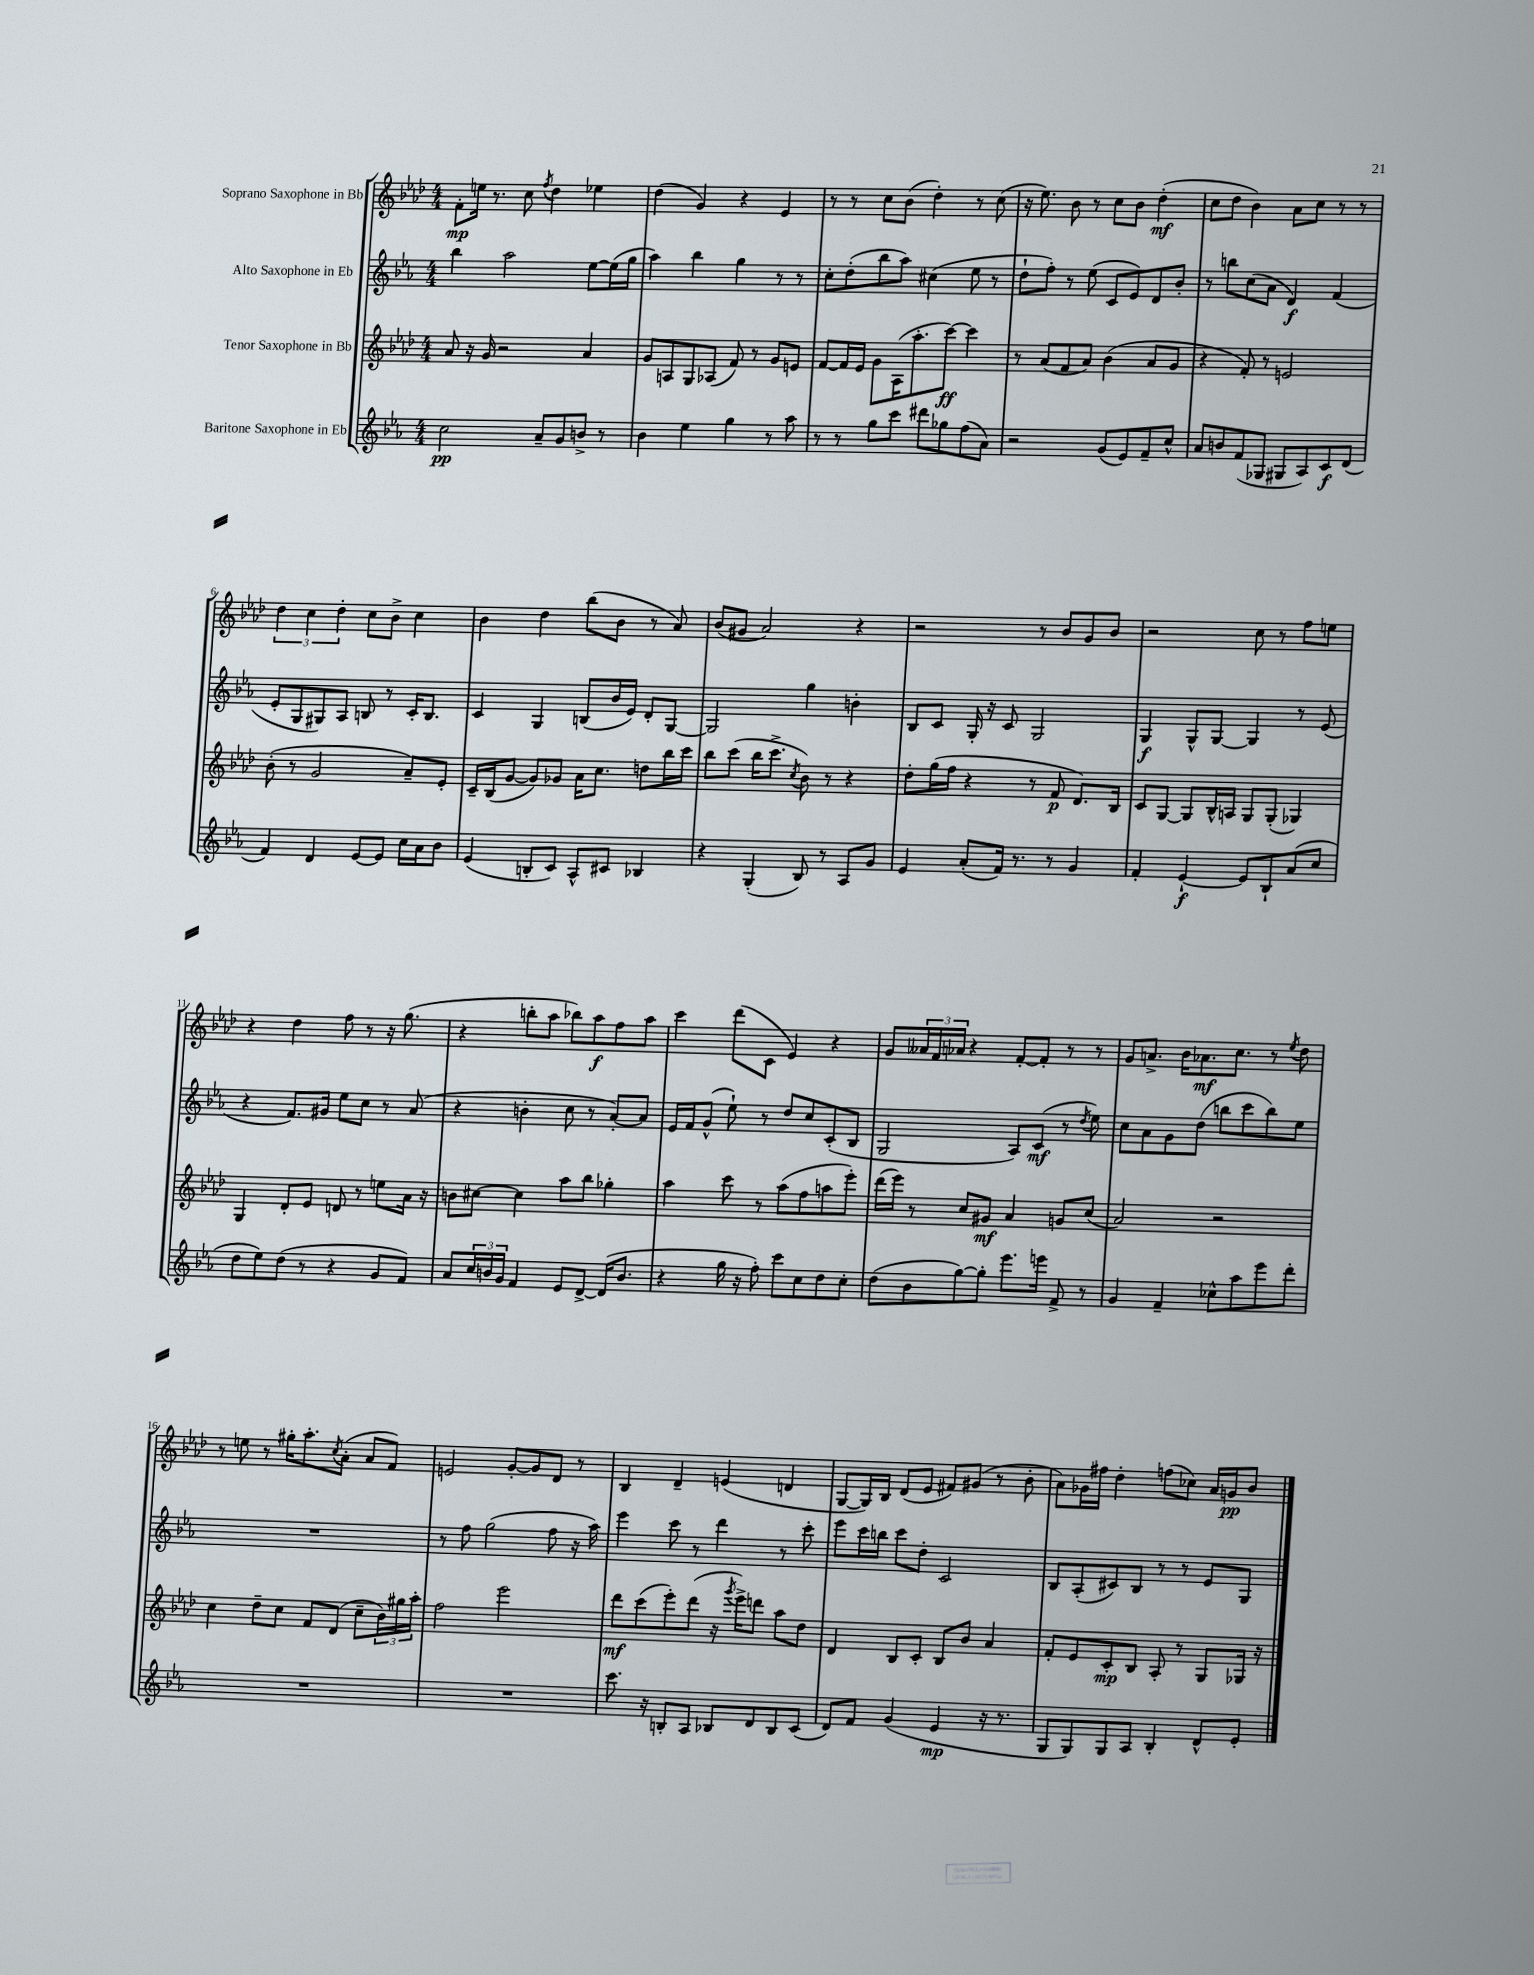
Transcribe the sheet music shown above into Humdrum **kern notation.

**kern	**kern	**kern	**kern
*staff4	*staff3	*staff2	*staff1
*clefG2	*clefG2	*clefG2	*clefG2
*k[b-e-a-]	*k[b-e-a-d-]	*k[b-e-a-]	*k[b-e-a-d-]
*M4/4	*M4/4	*M4/4	*M4/4
2cc	8a-	4bb-	8f'
.	16r	.	16ee
.	16g	.	8.r
.	2r	2aa-	.
.	.	.	8cc
.	.	.	8qff
8a-~	.	.	4dd-
8g	.	.	.
8b^	4a-	[8ee-	4ee-
8r	.	(16ee-]	.
.	.	16gg	.
=	=	=	=
4b-	8g	4aa-)	(4dd-
.	8A	.	.
4ee-	8G	4bb-	4g)
.	(8A-	.	.
4gg	8f)	4gg	4r
.	8r	.	.
8r	8g	8r	4e-
8aa-	8e	8r	.
=	=	=	=
8r	[8f	8cc'	8r
8r	16f]	(8dd'	8r
.	16e-	.	.
8gg	8g	8bb-	8cc
8ccc	(16A-	8aa-)	(8b-
.	8.aa-'	.	.
8ddd#	.	(4cc#	4dd-')
8gg-	[8ccc)	.	.
(8ff	4ccc]	8ee-	8r
8a-)	.	8r	(8cc
=	=	=	=
2r	8r	8dd`	16r
.	.	.	8.ee-)
.	(8a-	8ff')	.
.	8f	8r	8b-
.	8a-)	(8ee-	8r
(8g	(4b-	8c	8cc
8e-)	.	8e-)	8b-
8f~	8a-	8d	(4dd-'
8cc^^	8g	8b-'	.
=	=	=	=
8a-	4r	8r	8cc
8b	.	8bb	8dd-
(8f	8f')	(8cc	4b-)
8G-	8r	8a-	.
8G#	2e	4d)	8a-
8A-)	.	.	8cc
8c	.	(4f	8r
(8d	.	.	8r
=	=	=	=
4f)	(8b-'	8e-'	6dd-
.	8r	8G	.
.	.	.	6cc
4d	2g	8G#)	.
.	.	.	6dd-'
.	.	8A-	.
[8e-	.	8B	8cc
8e-]	.	8r	8b-^
16cc	8a-~)	16c'	4cc
16a-	.	8.B	.
8b-	8e-'	.	.
=	=	=	=
(4e-	16c~	4c	4b-
.	(16B-	.	.
.	[8g	.	.
8B'	8g])	4G	4dd-
8c)	8g-	.	.
8A-^^	16a-	(8B	(8bb-
.	8.cc	.	.
8c#	.	16b-	8b-
.	.	16e-)	.
4B-	8dd	8d'	8r
.	16bb-	[8G	8a-)
.	16ccc	.	.
=	=	=	=
4r	8bb-	2G]	(8b-
.	(8ccc	.	8g#
(4G'	16bb-	.	2a-)
.	8.ccc^	.	.
.	8qcc	.	.
8B-)	8b-)	4gg	.
8r	8r	.	.
8A-	4r	4b'	4r
8g	.	.	.
=	=	=	=
4e-	8dd-'	8B-	2r
.	(16gg	8c	.
.	16ff	.	.
(8a-'	4r	16G'	.
.	.	16r	.
16f)	.	8c	.
8.r	.	.	.
.	8r	2G	8r
8r	8f	.	8b-
4g	8.d-)	.	8g
.	.	.	8b-
.	16B-	.	.
=	=	=	=
4f'	8c	4G	2r
.	[8G	.	.
[4e-`	8G]	8G^^	.
.	16B-^^	[8G	.
.	16A	.	.
8e-]	8G	4G]	8cc
8B-`	(8G'	.	8r
(8a-	4G-)	8r	8ff
8cc	.	(8e-	8ee
=	=	=	=
8dd	4G	4r	4r
8ee-)	.	.	.
(8dd	8d-'	8.f)	4dd-
8r	8e-	.	.
.	.	16g#	.
4r	8d	8ee-	8ff
.	8r	8cc	8r
8g	8ee	8r	16r
.	.	.	(8.gg
8f)	16a-	(8a-	.
.	16r	.	.
=	=	=	=
8a-	8b	4r	4r
24cc	[8cc#	.	.
24b	.	.	.
24g	.	.	.
4f	4cc#]	4b'	8bb'
.	.	.	8aa-
8e-	8aa-	8cc	8bb-)
[8d^	8bb-	8r	8aa-
(16d]	4gg-'	[8a-')	8ff
8.b	.	.	.
.	.	8a-]	8aa-
=	=	=	=
4r	4aa-	16e-	4ccc
.	.	16f	.
.	.	(8g^^	.
16gg	8ccc	8ee-`)	(8ddd-
16r	.	.	.
8ff')	8r	8r	8c
8ccc	(8aa-	8dd	4e-)
8cc	8ff	8cc	.
8dd	8aa	(8c'	4r
8cc'	8eee-')	8B-	.
=	=	=	=
(8dd	(16ddd-	2G	8g
.	16eee-)	.	.
8b-	8r	.	24a--
.	.	.	24f
.	.	.	24a-
[8gg)	8cc	.	4r
8gg']	8g#	.	.
8.eee-	4a-	8A-)	[8f'
.	.	(8c	8f']
16eee	.	.	.
8f^	8g	8r	8r
.	.	8qdd	.
8r	(8cc	8ee-)	8r
=	=	=	=
4g	2a-)	8cc	8g
.	.	8a-	8.a^
4f~	.	8g	.
.	.	.	16b-
.	.	(8dd	8.a-
8cc-^^	2r	8bb	.
.	.	.	8.cc
8aa-	.	8ccc	.
8eee-	.	8bb)	8r
.	.	.	8qee-
8ddd'	.	8ee-	8dd-
=	=	=	=
1r	4cc	1r	8r
.	.	.	8ee
.	8dd-~	.	8r
.	8cc	.	16gg#'
.	.	.	8.aa-'
.	8f	.	.
.	.	.	8qcc
.	(8d-	.	(8a-'
.	8cc~	.	8a-
.	24b-)	.	8f)
.	24gg#	.	.
.	24aa-'	.	.
=	=	=	=
1r	2ff	8r	2e
.	.	8ff	.
.	.	(2gg	.
.	2eee-	.	[8g'
.	.	.	8g]
.	.	8ff	8d-
.	.	16r	8r
.	.	16aa-)	.
=	=	=	=
8.ccc	8ddd-	4eee-	4B-
.	(8ccc	.	.
16r	.	.	.
8B'	8eee-')	8ccc	4d-~
8A-	(8ddd-	8r	.
8B-	16r	4ddd	(4e
.	8qggg	.	.
.	16eee-^)	.	.
8d	8ddd	.	.
8B-	8aa-	8r	4d
(8c	8dd-	8ccc'	.
=	=	=	=
8d)	4d-	8eee-	[8G
8f	.	16ccc	16G])
.	.	16bb	16B-
(4g	8B-	8ccc	(8d-
.	8c'	8dd'	8e-
4e-	8B-	2c	8f#)
.	8b-	.	(8g#
16r	4a-	.	8r
8.r	.	.	.
.	.	.	8b-'
=	=	=	=
8G	8f'	8B-	8a-)
8G)	8e-	(8A-'	16g-
.	.	.	16ff#
8G	8c'	8c#)	4dd-'
8A-	8B-	8B-	.
4B-'	8A-'	8r	(8ff
.	8r	8r	8cc-)
8d^^	8G	8e-	16a-
.	.	.	16g
8e-'	16G-	8G	8b-
.	16r	.	.
==	==	==	==
*-	*-	*-	*-
